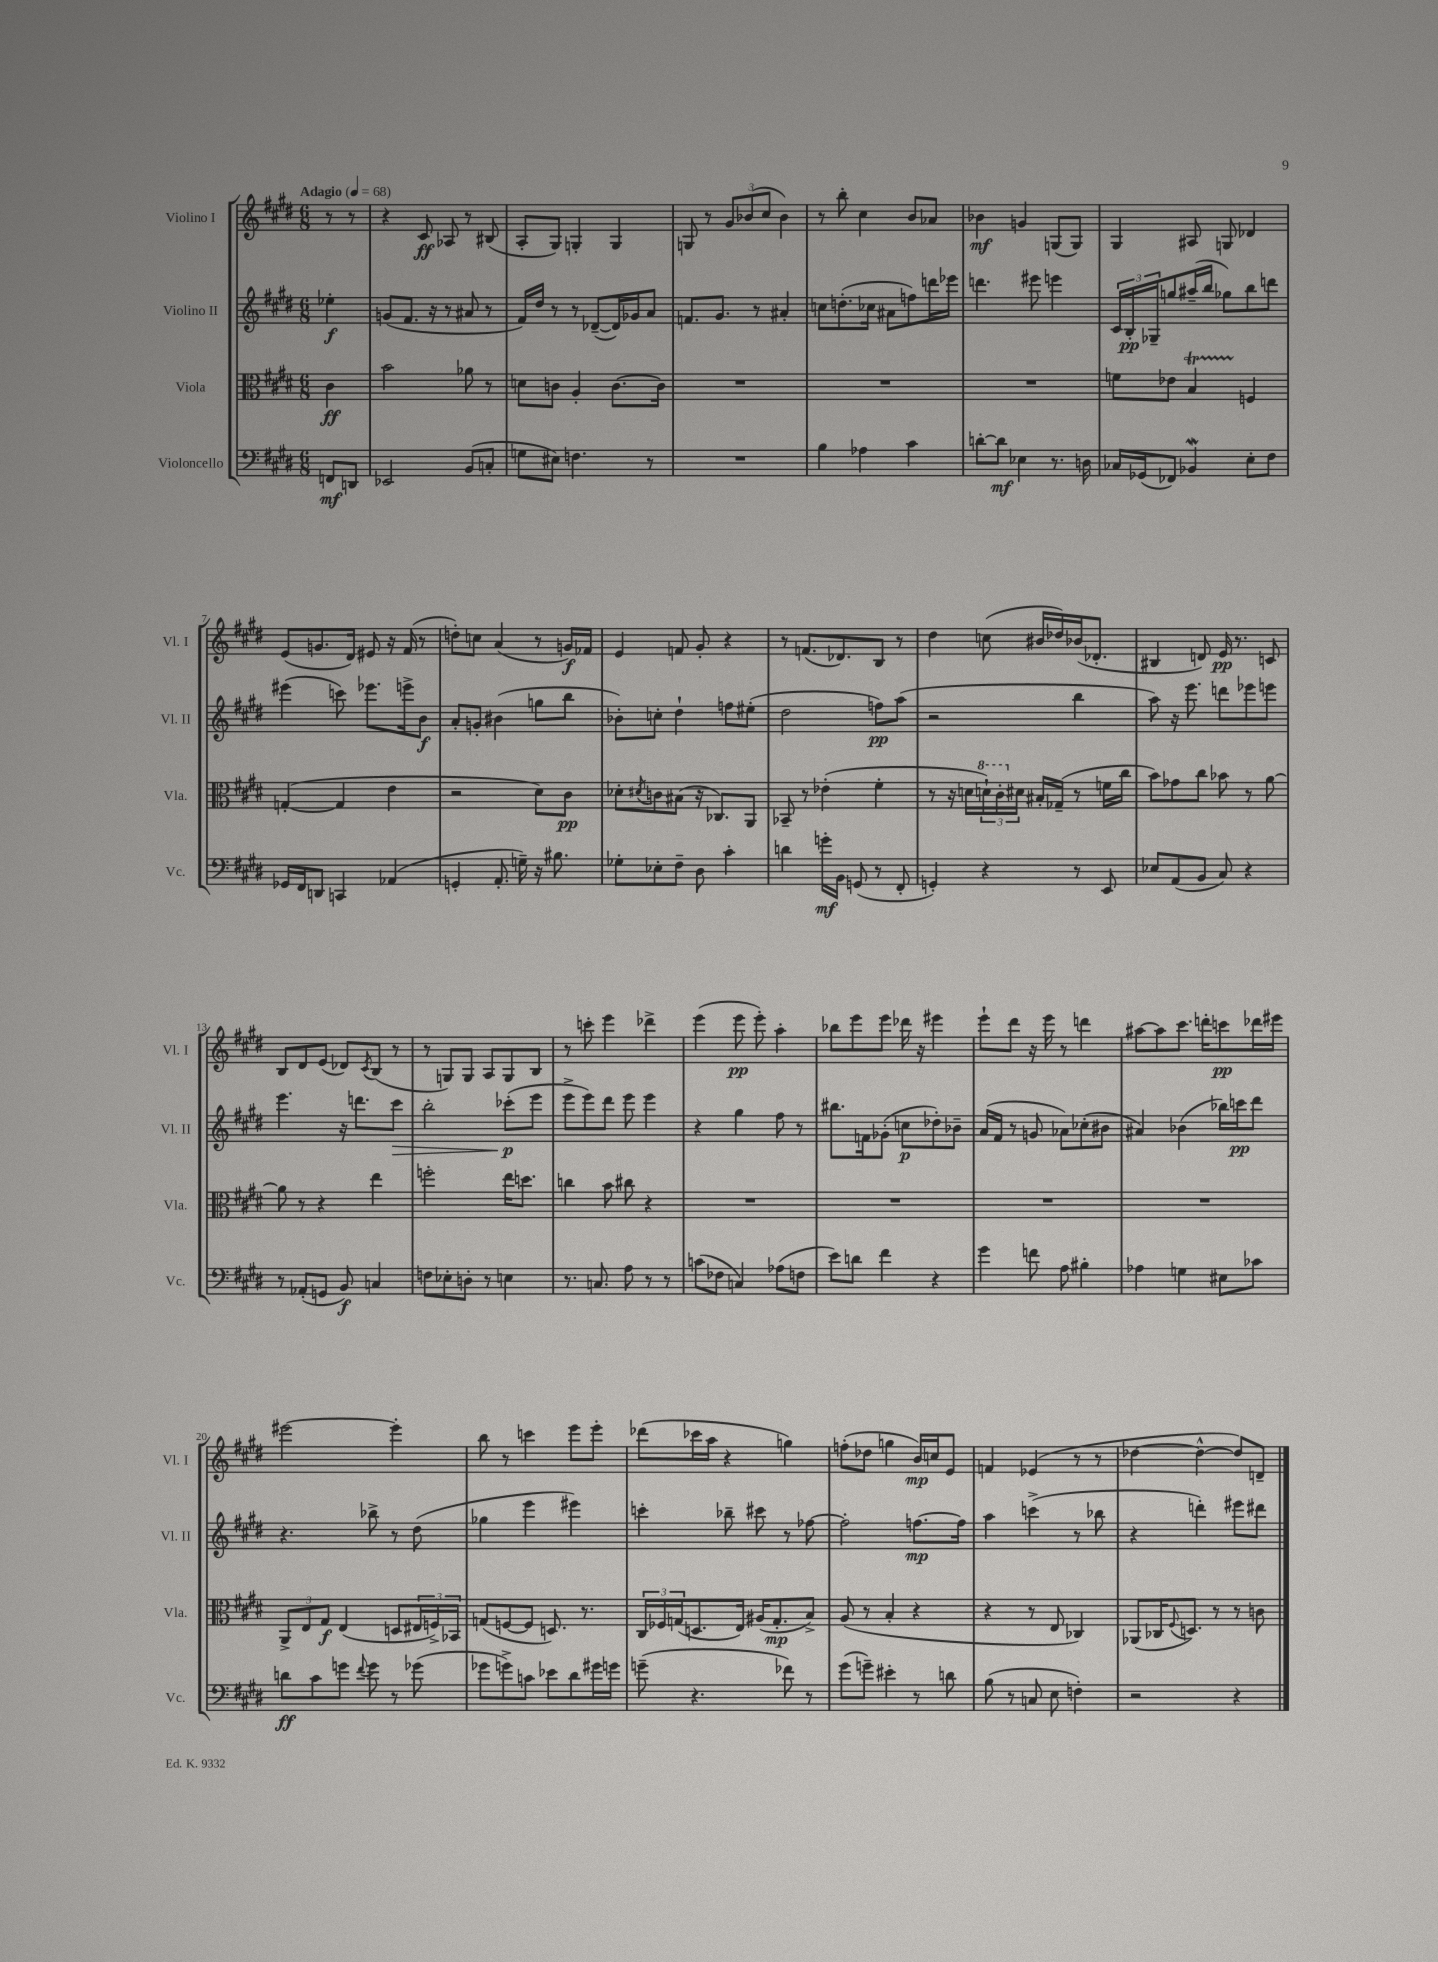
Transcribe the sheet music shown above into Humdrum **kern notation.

**kern	**kern	**kern	**kern
*staff4	*staff3	*staff2	*staff1
*clefF4	*clefC3	*clefG2	*clefG2
*k[f#c#g#d#]	*k[f#c#g#d#]	*k[f#c#g#d#]	*k[f#c#g#d#]
*M6/8	*M6/8	*M6/8	*M6/8
*MM68	*MM68	*MM68	*MM68
8FF	4c#	4ee-'	8r
8DD	.	.	8r
=	=	=	=
2EE-	2b	(8g	4r
.	.	8.f#	.
.	.	.	8c#
.	.	16r	.
.	.	8r	8A-
(8BB	8a-	8a#	8r
8C'	8r	8r	(8B#
=	=	=	=
8G	8d	16f#)	8A'
.	.	16dd#	.
8E#)	8c	8r	8G#)
4.F	4A'	8r	4G'
.	.	([8d-~	.
.	[8.c	16d-])	4G
.	.	16g-	.
8r	.	8a	.
.	16c]	.	.
=	=	=	=
2.r	2.r	8.f	8G
.	.	.	8r
.	.	8.g#	.
.	.	.	12g#
.	.	.	(12b-
.	.	8r	.
.	.	.	12cc#
.	.	4a#'	4b-)
=	=	=	=
4B	2.r	8cc	8r
.	.	(8.dd'	8bb'
4A-	.	.	4cc#
.	.	16cc-	.
.	.	8a#	.
4c#	.	8ff)	8b
.	.	16ddd	8a-
.	.	16eee-	.
=	=	=	=
[8d'	2.r	4.ddd	4b-
8d]	.	.	.
4E-	.	.	4g
.	.	8eee#	.
8.r	.	4eee	(8G
.	.	.	8G)
16D	.	.	.
=	=	=	=
16C-	8f	24c#	4G#
.	.	24B'	.
(16GG-	.	.	.
.	.	24G-~	.
8FF-)	8e-	8gg	.
4BB-	4B	(16aa#~	8A#
.	.	16bb	.
.	.	8gg-)	8G
8E'	4F	8bb	4d-
8F#	.	8ddd	.
=	=	=	=
16GG-	([4G'	(4eee#	(8e
16FF#	.	.	.
8DD	.	.	8.g
4CC	4G]	8ccc)	.
.	.	.	16d#)
.	.	8.eee-	8e#
(4AA-	4e	.	16r
.	.	16eee^	(16f#
.	.	8b	8r
=	=	=	=
4GG'	2r	8a'	8dd')
.	.	8g'	8cc
8.AA'	.	(4b#	(4a
16G~)	.	.	.
16r	8d#)	8gg	8r
8.B#	.	.	.
.	8c#	8bb	16g)
.	.	.	16f-
=	=	=	=
8G-'	8d-'	8b-')	4e
.	8qd#	.	.
8E-'	8c	8cc'	.
8F#~	(8B#	4dd#`	8f
8D#	16r	.	8g#'
.	8.C-)	.	.
4c#'	.	8ff	4r
.	8AA	(8ee#'	.
=	=	=	=
4d	8BB-~	2dd#	8r
.	8r	.	(8.f
16g'	(4e-'	.	.
16BB	.	.	8.d-)
(8GG	.	.	.
8r	4f#'	8ff)	8B
8FF#'	.	(8aa	8r
=	=	=	=
4GG')	8r	2r	4dd#
.	16r	.	.
.	16d	.	.
4r	24dd`)	.	(8cc
.	24cc#'	.	.
.	24d#	.	.
.	16B#'	.	16b#
.	(16G-~	.	16dd-)
8r	8r	4bb	(16b-
.	.	.	8.d-'
8EE	16f	.	.
.	16cc#	.	.
=	=	=	=
8E-	8b)	8aa)	4B#
(8AA	8g-	16r	.
.	.	8.eee	.
8BB	8cc#	.	8d)
8C#)	8b-	8ddd	16e
.	.	.	8.r
4r	8r	8eee-	.
.	[8a	8eee	8c
=	=	=	=
8r	8a]	4.eee	8B
(8AA-'	8r	.	8d#
8GG	4r	.	(8e
8BB)	.	16r	8d-)
.	.	8.ddd	.
.	.	.	8qc#
4C	4ee	.	(8B
.	.	8ccc#	8r
=	=	=	=
8F	2ff'	2bb'	8r
8E-'	.	.	8G)
8D'	.	.	8G
8r	.	.	8A
4E	16ee	(8ccc-'	8G
.	8.dd	.	.
.	.	8eee	8B
=	=	=	=
8.r	4cc	8eee^	8r
.	.	8eee)	8ccc'
8.C	.	.	.
.	8b	8ddd#	4eee
8A	8cc#	8eee	.
8r	4r	4eee	4ddd-^
8r	.	.	.
=	=	=	=
(8c	2.r	4r	(4eee
8F-	.	.	.
4C)	.	4gg#	8eee
.	.	.	8eee')
(8A-	.	8ff#	4aa'
8F	.	8r	.
=	=	=	=
8e)	2.r	8.bb#	8bb-
8d	.	.	8eee
.	.	16f	.
4f#	.	(8g-'	8eee
.	.	8cc	16ddd-
.	.	.	16r
4r	.	8dd-')	4eee#
.	.	8b-~	.
=	=	=	=
4g#	2.r	(16a	8eee`
.	.	16f#	.
.	.	8r	8ddd#
8f	.	8g	16r
.	.	.	16eee
8A	.	8a-)	8r
4B#'	.	(8cc-'	4ddd
.	.	8b#	.
=	=	=	=
4A-	2.r	4a#)	[8aa#
.	.	.	8aa#]
4G	.	(4b-	8.ccc#
.	.	.	16ddd'
8E#	.	16bb-)	8ccc
.	.	16ccc	.
8c-	.	8ddd#	16ddd-
.	.	.	16eee#
=	=	=	=
8d	12AA^	4.r	[2eee#
.	12E	.	.
8c#	.	.	.
.	12G#	.	.
8g	(4E	.	.
8qqf#	.	.	.
8g	.	8bb-^	.
8r	8D	8r	4eee#']
(8g-	24E#	(8dd#	.
.	24F^)	.	.
.	24BB-	.	.
=	=	=	=
8g-	(8G	4gg-	8bb
8g^)	[8F	.	8r
8c	8F]	4eee	4ccc
8e-	8.D)	.	.
8d#	.	4eee#)	8eee
.	8.r	.	.
16g#	.	.	8eee'
16g	.	.	.
=	=	=	=
(8g~	24C#	4ccc'	(8ddd-
.	24F-	.	.
.	(24G	.	.
4.r	8.D	.	16ccc-
.	.	.	16aa
.	.	8bb-~	4r
.	16E)	.	.
.	(16A#	8ccc#	.
.	8.G'	.	.
8f-)	.	8r	4gg)
8r	8B^)	[8ff-	.
=	=	=	=
(8g#	(8A	2ff-']	(8ff'
8g~)	8r	.	8dd-
4e#'	4B'	.	4gg
8r	4r	[8.ff	16b)
.	.	.	16cc
8d	.	.	8e
.	.	16ff]	.
=	=	=	=
(8B	4r	4aa	4f
8r	.	.	.
8C	8r	(4ccc^	(4e-
8E	8E	.	.
4F')	4C-)	8r	8r
.	.	8bb-	8r
=	=	=	=
2r	(8AA-	4r	[4dd-
.	16C-	.	.
.	8qqF#	.	.
.	8.D)	.	.
.	.	4ddd')	4dd-^^_
.	8r	.	.
4r	8r	8eee#	8dd-])
.	8c	8ddd#	8d~
==	==	==	==
*-	*-	*-	*-
